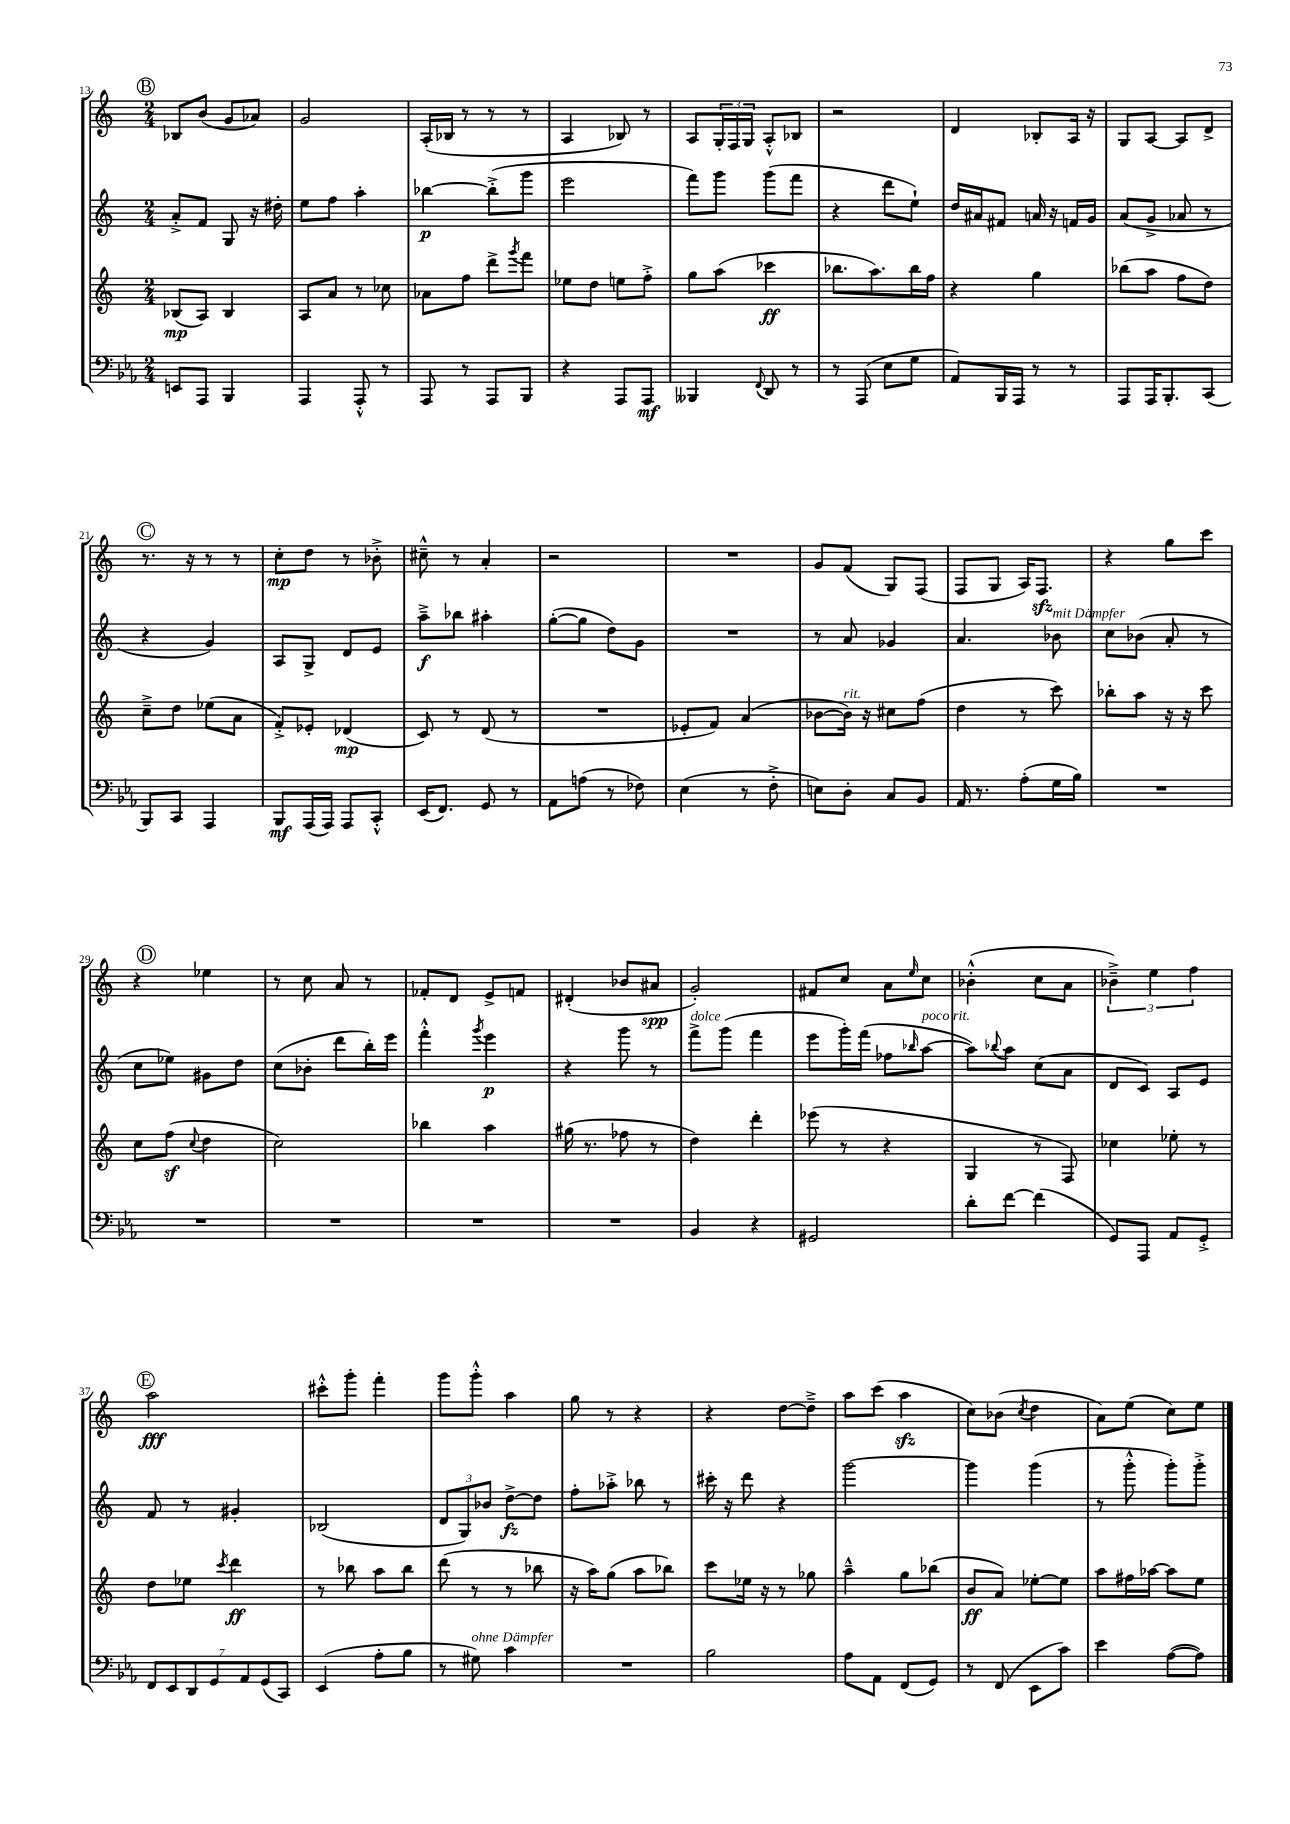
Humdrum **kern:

**kern	**kern	**kern	**kern
*staff4	*staff3	*staff2	*staff1
*clefF4	*clefG2	*clefG2	*clefG2
*k[b-e-a-]	*k[]	*k[]	*k[]
*M2/4	*M2/4	*M2/4	*M2/4
8EE	(8B-	8a'^	8B-
8AAA-	8A)	8f	(8b
4BBB-	4B-	8G	8g
.	.	16r	8a-)
.	.	16dd#'	.
=	=	=	=
4AAA-	8A	8ee	2g
.	8a	8ff	.
8AAA-'^^	8r	4aa'	.
8r	8cc-	.	.
=	=	=	=
8AAA-	8a-	[4bb-	(16A'
.	.	.	16B-
8r	8ff	.	8r
8AAA-	8ddd^	(8bb-'^]	8r
.	8qggg	.	.
8BBB-	8fff	8ggg	8r
=	=	=	=
4r	8ee-	2eee	4A
.	8dd	.	.
8AAA-	8ee	.	8B-)
8AAA-	8ff'^	.	8r
=	=	=	=
4BBB--	8gg	8fff)	8A
.	(8aa	8ggg	24G'
.	.	.	24F
.	.	.	24G
8qqFF	.	.	.
8DD	4ccc-	(8ggg	8A'^^
8r	.	8fff	8B-
=	=	=	=
8r	8.bb-	4r	2r
(8AAA-	.	.	.
.	8.aa)	.	.
8E-	.	8ddd	.
8G	16bb-	8ee`)	.
.	16ff	.	.
=	=	=	=
8AA-)	4r	16dd	4d
.	.	16a#	.
16BBB-	.	8f#	.
16AAA-	.	.	.
8r	4gg	16a	8B-'
.	.	16r	.
8r	.	16f	16A
.	.	16g	16r
=	=	=	=
8AAA-	(8bb-	(8a	8G
16AAA-	8aa	8g^	[8A
8.BBB-'	.	.	.
.	8ff	8a-	8A]
(8CC	8dd)	8r	8d^
=	=	=	=
8BBB-)	8cc~^	4r	8.r
8CC	8dd	.	.
.	.	.	16r
4AAA-	(8ee-	4g)	8r
.	8a	.	8r
=	=	=	=
8BBB-	8f'^)	8A	8cc'
(16AAA-	8e-'	8G^	8dd
16AAA-)	.	.	.
8AAA-	(4d-	8d	8r
8CC'^^	.	8e	8b-'^
=	=	=	=
(16EE-	8c)	8aa~^	8cc#~^^
8.FF)	.	.	.
.	8r	8bb-	8r
8GG	(8d	4aa#'	4a'
8r	8r	.	.
=	=	=	=
8AA-	2r	([8gg'	2r
(8A	.	8gg]	.
8r	.	8dd)	.
8F-)	.	8g	.
=	=	=	=
(4E-	8e-'	2r	2r
.	8f)	.	.
8r	(4a	.	.
8F'^	.	.	.
=	=	=	=
8E)	[8b-	8r	8g
8D'	16b-])	8a	(8f
.	16r	.	.
8C	8cc#	4g-	8G)
8BB-	(8ff	.	(8F
=	=	=	=
16AA-	4dd	4.a	8F
8.r	.	.	.
.	.	.	8G
(8A-'	8r	.	16A)
.	.	.	8.F
16G	8ccc)	8b-	.
16B-)	.	.	.
=	=	=	=
2r	8bb-'	8cc	4r
.	8aa	(8b-	.
.	16r	8a'	8gg
.	16r	.	.
.	8ccc	8r	8ccc
=	=	=	=
2r	8cc	8cc	4r
.	(8ff	8ee-)	.
.	8qqcc	.	.
.	4dd	8g#	4ee-
.	.	8dd	.
=	=	=	=
2r	2cc)	(8cc	8r
.	.	8b-'	8cc
.	.	8ddd	8a
.	.	16bb')	8r
.	.	16eee	.
=	=	=	=
2r	4bb-	4fff'^^	8f-'
.	.	.	8d
.	.	8qggg	.
.	4aa	4eee	8e^
.	.	.	8f
=	=	=	=
2r	(16gg#	4r	(4d#'
.	8.r	.	.
.	8ff-	8ggg	8b-
.	8r	8r	8a#
=	=	=	=
4BB-	4dd)	8fff^	2g')
.	.	(8ggg	.
4r	4ddd'	4fff	.
=	=	=	=
2GG#	(8eee-	8eee	8f#
.	8r	16ggg')	8cc
.	.	(16fff	.
.	4r	8ff-	8a
.	.	16qqbb-	16qqee
.	.	[8aa	8cc
=	=	=	=
8d'	4G	8aa])	(4b-'^^
.	.	8qqbb-	.
[8f	.	8aa	.
(4f]	8r	(8cc	8cc
.	8F)	8a	8a
=	=	=	=
8GG)	4cc-	8d	6b-~^)
8AAA-	.	8c)	.
.	.	.	6ee
8AA-	8ee-'	8A	.
.	.	.	6ff
8GG'^	8r	8e	.
=	=	=	=
14FF	8dd	8f	2aa
14EE-	.	.	.
.	8ee-	8r	.
14DD	.	.	.
14GG	.	.	.
.	8qccc	.	.
.	4ddd	4g#'	.
14AA-	.	.	.
(14GG	.	.	.
14CC)	.	.	.
=	=	=	=
(4EE-	8r	(2B-	8ccc#'^^
.	8bb-	.	8ggg'
8A-'	8aa	.	4fff'
8B-	8bb-	.	.
=	=	=	=
8r	(8ddd	12d	8ggg
.	.	12G)	.
8G#)	8r	.	8ggg'^^
.	.	12b-	.
4c	8r	[8dd^	4aa
.	8bb-	8dd]	.
=	=	=	=
2r	16r	8ff'	8gg
.	16aa)	.	.
.	(8gg	8aa-'^	8r
.	8aa	8bb-	4r
.	8bb-)	8r	.
=	=	=	=
2B-	8ccc	16ccc#'	4r
.	.	16r	.
.	16ee-	8ddd	.
.	16r	.	.
.	8r	4r	[8dd
.	8gg-	.	8dd~^]
=	=	=	=
8A-	4aa~^^	[2ggg	8aa
8AA-	.	.	(8ccc
(8FF	8gg	.	4aa
8GG)	(8bb-	.	.
=	=	=	=
8r	8b	4ggg]	8cc)
(8FF	8a)	.	(8b-
.	.	.	8qcc
8EE-	[8ee-'	(4ggg	4dd
8c)	8ee-]	.	.
=	=	=	=
4e-	8aa	8r	8a)
.	16ff#	8ggg'^^	(8ee
.	[16aa-	.	.
([8A-	8aa-]	8ggg')	8cc)
8A-])	8ee	8ggg'^	8ee
==	==	==	==
*-	*-	*-	*-
